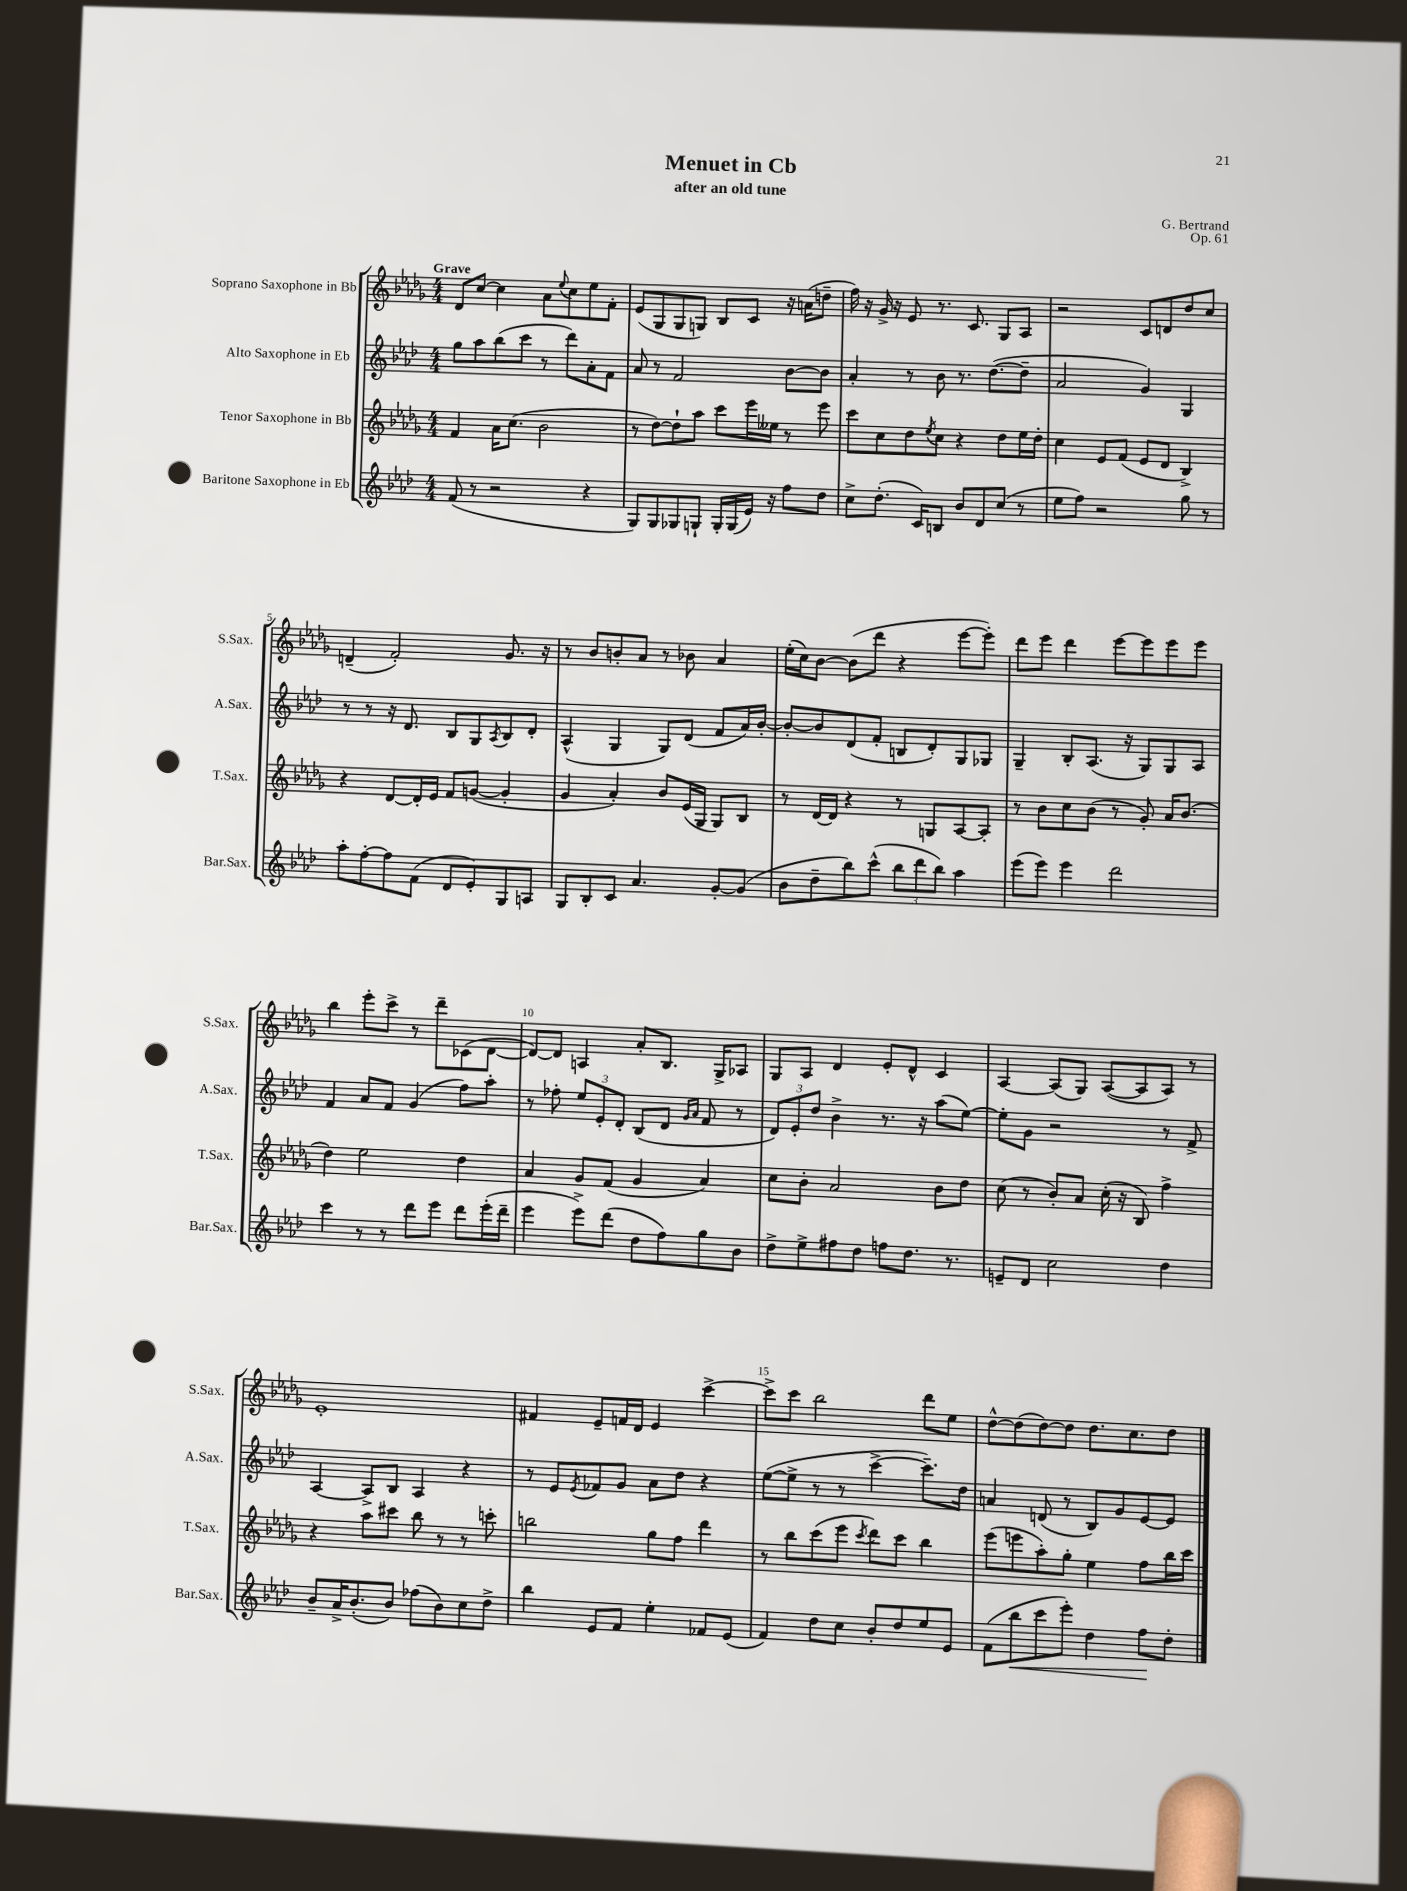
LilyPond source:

\header { title = "Menuet in Cb" composer = "G. Bertrand" subtitle = "after an old tune" opus = "Op. 61" }
<<
\new StaffGroup <<
\new Staff = "s0" \with { instrumentName = "Soprano Saxophone in Bb" shortInstrumentName = "S.Sax." } {
    \clef treble \key des \major \numericTimeSignature \time 4/4 \tempo "Grave"
    des'8 c''8~ c''4 aes'8 \appoggiatura { ees''8 } c''8 ees''8 f'8-. |
    ees'8( ges8 ges8 g8) bes8 c'8 r16 a'16( d''8-- |
    f''16) r16 ges'16-> r16 ees'8 r8. c'8. ges8 aes8 |
    r2 c'8 d'8 des''8 c''8 |
    d'4--( f'2-.) ges'8. r16 |
    r8 bes'8 b'8-. aes'8 r8 bes'8 aes'4 |
    ees''16-.( c''16) bes'8~ bes'8( des'''8 r4 ees'''8~ ees'''8-.) |
    des'''8 ees'''8 des'''4 ees'''8~ ees'''8 ees'''8 ees'''8 |
    bes''4 ees'''8-. c'''8-> r8 des'''8-- ces'8( des'8~ |
    des'8~) des'8 a4 aes'8-. bes8. ges16-> aes8 |
    ges8 aes8 des'4 ees'8-. des'8-^ c'4 |
    aes4~ aes8( ges8) aes8~( aes8 aes8) r8 |
    ees'1-. |
    fis'4 ees'8-- f'16 des'16 ees'4 c'''4~-> |
    c'''8-> c'''8 bes''2 des'''8 ees''8 |
    des''8~-^ des''8( des''8~) des''8 des''8. c''8. des''8 \bar "|." |
}
\new Staff = "s1" \with { instrumentName = "Alto Saxophone in Eb" shortInstrumentName = "A.Sax." } {
    \clef treble \key aes \major \numericTimeSignature \time 4/4
    g''8 aes''8 bes''8( c'''8 r8 des'''8) aes'8-. f'8 |
    aes'8 r8 f'2 bes'8~ bes'8 |
    aes'4-. r8 bes'8 r8. des''8.~( des''8-- |
    aes'2 g'4) g4 |
    r8 r8 r16 des'8. bes8 g8 \acciaccatura { aes8 } bes8 des'8-. |
    aes4-^( g4 g8) des'8( f'8 aes'16) bes'16~-. |
    bes'8~-. bes'8 des'8( f'8-. b8 des'8-.) g8 ges8 |
    g4-- bes8-. aes8.( r16 g8) g8 aes8 |
    f'4 aes'8 f'8 g'4( f''8) aes''8-. |
    r8 fes''8-. \tuplet 3/2 { ees''8 ees'8-. des'8-. } bes8( des'8 \grace { g'16 aes'16 } f'8 r8 |
    \tuplet 3/2 { des'8) ees'8-. des''8 } bes'4-> r8. r16 aes''8( ees''8~) |
    ees''8-. g'8 r2 r8 f'8-> |
    aes4~ aes8-> bes8 aes4 r4 |
    r8 ees'8 \acciaccatura { ees'8 } fes'8 g'8 aes'8 des''8 r4 |
    ees''8~( ees''8-> r8 r8 c'''4~-> c'''8.--) des''16 |
    a'4 d'8( r8 bes8) g'8 ees'8~ ees'8 \bar "|." |
}
\new Staff = "s2" \with { instrumentName = "Tenor Saxophone in Bb" shortInstrumentName = "T.Sax." } {
    \clef treble \key des \major \numericTimeSignature \time 4/4
    f'4 aes'16 c''8.( bes'2 |
    r8 des''8~) des''8-! aes''8 c'''8 ees'''16 eeses''16 r8 ees'''8 |
    c'''8 c''8 des''8 \acciaccatura { ees''8 } c''8 r4 des''8 ees''16 des''16-. |
    c''4 ees'8 f'8( ees'8 des'8 bes4->) |
    r4 des'8~ des'16-. ees'16 f'8 g'8~( g'4-. |
    ges'4 aes'4-.) bes'8 ees'16( ges16 ges8) bes8 |
    r8 des'16~ des'16 r4 r8 g8 aes8~ aes8-. |
    r8 bes'8 c''8 bes'8( r8 ges'8-.) aes'16 bes'8.( |
    des''4) ees''2 des''4 |
    aes'4 ges'8 f'8( ges'4 aes'4) |
    c''8 bes'8-. aes'2 bes'8 des''8 |
    c''8( r8 bes'8-.) aes'8 c''16-.( r16 bes8) f''4-> |
    r4 aes''8 cis'''8 bes''8 r8 r8 c'''8-. |
    b''2 ges''8 f''8 des'''4 |
    r8 bes''8 c'''8( ees'''8 \acciaccatura { c'''8 } des'''8) c'''8 bes''4 |
    ees'''8( e'''8 aes''8-.) ges''8-. ees''4 f''8 bes''16 c'''16 \bar "|." |
}
\new Staff = "s3" \with { instrumentName = "Baritone Saxophone in Eb" shortInstrumentName = "Bar.Sax." } {
    \clef treble \key aes \major \numericTimeSignature \time 4/4
    f'8( r8 r2 r4 |
    g8) g8 ges8 g8-! g16-. g16( ees'16) r16 f''8 des''8 |
    c''8-> des''8.-.( c'16) b8 bes'8 des'8 c''8( r8 |
    ees''8 f''8) r2 g''8 r8 |
    aes''8-. f''8~-. f''8 f'8( des'8 ees'8-.) g8 a8 |
    g8 bes8-. c'8 aes'4. g'8~-. g'8( |
    bes'8 des''8-- bes''8) c'''8-^( \tuplet 3/2 { bes''8 des'''8 bes''8) } aes''4 |
    ees'''8( ees'''8) ees'''4 des'''2 |
    c'''4 r8 r8 des'''8 ees'''8 des'''8 ees'''16-.( des'''16-- |
    ees'''4 ees'''8->) des'''8( des''8 f''8) g''8 bes'8 |
    des''8-> ees''8-> fis''8 des''8 f''8 des''8. r8. |
    e'8-- des'8 c''2 des''4 |
    bes'8-- aes'16-> bes'8.-.( bes'8) fes''8( bes'8) c''8 des''8-> |
    bes''4 ees'8 f'8 ees''4-. fes'8 ees'8( |
    f'4) des''8 c''8 bes'8-. des''8 ees''8 ees'8 |
    f'8( bes''8\< c'''8 ees'''8-.) des''4 f''8\! des''8-. \bar "|." |
}
>>
>>
\layout { \context { \Score \override BarNumber.break-visibility = ##(#f #t #t) barNumberVisibility = #(every-nth-bar-number-visible 5) } }
